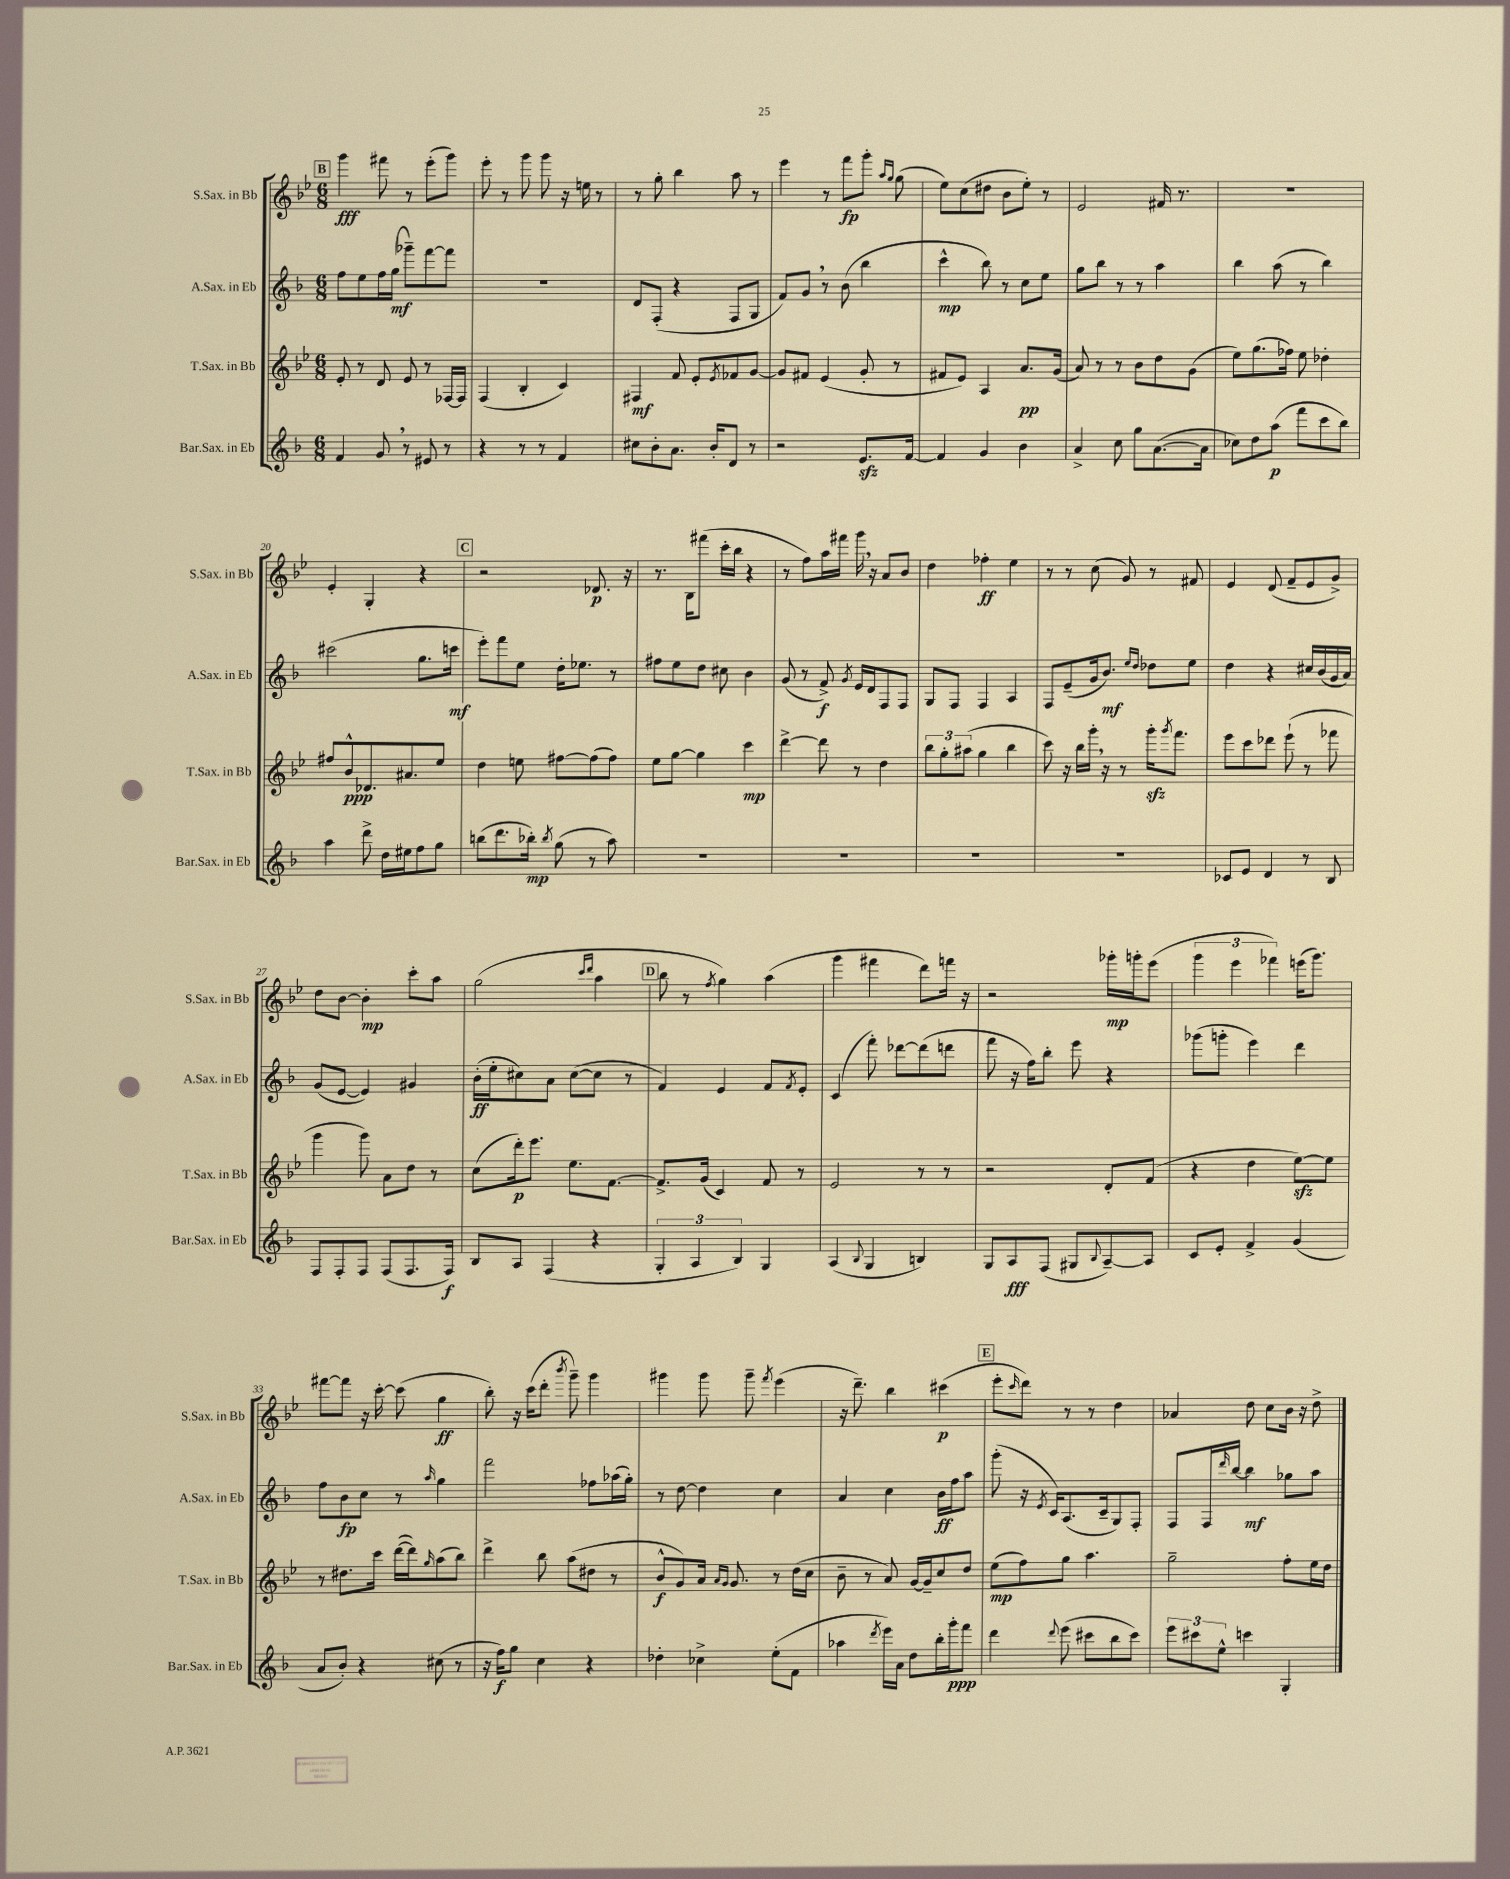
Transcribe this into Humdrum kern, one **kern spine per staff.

**kern	**kern	**kern	**kern
*staff4	*staff3	*staff2	*staff1
*clefG2	*clefG2	*clefG2	*clefG2
*k[b-]	*k[b-e-]	*k[b-]	*k[b-e-]
*M6/8	*M6/8	*M6/8	*M6/8
4f	8e-'	8ff	4ggg
.	8r	8ee	.
8g	8d	16ff	8fff#
.	.	(16gg	.
8r	8e-	8ggg-~)	8r
8e#	8r	[8fff	(8eee-'
8r	[16F-	8fff]	8ggg)
.	16F-]	.	.
=	=	=	=
4r	(4F	2.r	8eee-'
.	.	.	8r
8r	4B-'	.	8ggg
8r	.	.	8ggg
4f	4c)	.	16r
.	.	.	16ee
.	.	.	8r
=	=	=	=
8cc#	4F#	8d	8r
8b-'	.	(8F'	8gg'
8.a	8f	4r	4bb-
.	8e-'	.	.
16b-'	.	.	.
.	8qe-	.	.
8d	8f-	8F	8aa
8r	[8g	8G	8r
=	=	=	=
2r	8g]	8f)	4eee-
.	8f#	8g	.
.	(4e-	8r	8r
.	.	(8b-	8fff
8.e	8g'	4bb-	8ggg'
.	.	.	16qqaa
.	.	.	16qqgg
.	8r	.	(8gg
[16f	.	.	.
=	=	=	=
4f]	8f#	4ccc^^	8ee-)
.	8e-)	.	(8cc
4g	4A	8bb-)	8dd#
.	.	8r	8b-
4b-	8.a	8cc	8ee-')
.	.	8ee	8r
.	(16g	.	.
=	=	=	=
4a^	8a)	8gg	2e-
.	8r	8bb-	.
8cc	8r	8r	.
8gg	8b-	8r	.
([8.a	8dd	4aa	16f#
.	.	.	8.r
.	(8g	.	.
16a]	.	.	.
=	=	=	=
8cc-)	8ee-)	4bb-	2.r
8dd	(8.gg	.	.
(8aa	.	(8aa	.
.	16ff-)	.	.
8fff	8ee-	8r	.
8ccc	4dd-'	4bb-)	.
8bb-)	.	.	.
=	=	=	=
4aa	8ff#	(2ccc#	4e-'
.	8b-^^	.	.
8ddd^	8.d-	.	4G'
16dd	.	.	.
16ee#	8.a#	.	.
8ff	.	8.gg	4r
8gg	8ee-	.	.
.	.	16ccc	.
=	=	=	=
(8bb	4dd	8eee')	2r
8.ddd	.	8fff	.
.	8ee	8ee	.
16bb-')	.	.	.
8qbb-	.	.	.
(8gg	[8ff#	16dd'	.
.	.	8.ee-	.
8r	(8ff#]	.	8.d-
8aa)	8ff#)	8r	.
.	.	.	16r
=	=	=	=
2.r	8ee-	8ff#	8.r
.	[8gg	8ee	.
.	.	.	16B-
.	4gg]	8dd	(8fff#
.	.	8cc#	16ccc'
.	.	.	16bb-
.	4ccc	4b-	4r
=	=	=	=
2.r	[4ddd^	(8g	8r
.	.	8r	8ff)
.	8ddd]	8f^)	16aa
.	.	.	16fff#
.	.	8qg	.
.	8r	16e	16ggg
.	.	16d	16r
.	4dd	8F	8a
.	.	8F	8b-
=	=	=	=
2.r	12bb-	8G	4dd
.	12gg'	.	.
.	.	8F	.
.	(12aa#	.	.
.	4gg	4F	4ff-'
.	4bb-	4A	4ee-
=	=	=	=
2.r	8ccc)	8F	8r
.	16r	(8e~	8r
.	16bb-	.	.
.	16ggg'	16g	(8cc
.	16r	8.b-)	.
.	8r	.	8g)
.	.	16qqee	.
.	.	16qqdd	.
.	16ggg'	8dd-	8r
.	8qggg	.	.
.	8.fff	.	.
.	.	8ee	8f#
=	=	=	=
8c-	8eee-	4dd	4e-
8e	8ccc	.	.
4d	8ddd-	4r	(8d
.	(8eee-`	.	8f~
8r	8r	16cc#	8e-
.	.	(16b-	.
8B-	8fff-	16g	8g^)
.	.	16a)	.
=	=	=	=
8F	4ggg	(8g	8dd
8F'	.	[8e	[8b-
8F	8ggg)	4e])	4b-']
(8F	8a	.	.
8.F	8dd	4g#	8ccc'
.	8r	.	8aa
16F)	.	.	.
=	=	=	=
8B-	(8cc	(16b-'	(2gg
.	.	16ee'	.
8A	16ddd')	8cc#)	.
.	8.eee-	.	.
(4F	.	8a	.
.	8.ee-	([8cc#	.
.	.	.	16qqccc
.	.	.	16qqddd
4r	.	8cc#]	4aa
.	[8.f	.	.
.	.	8r	.
=	=	=	=
6G'	8.f^]	4f)	8bb-
.	.	.	8r
6A	.	.	.
.	(16g	.	.
.	.	.	8qff
.	4c)	4e	4gg)
6B-)	.	.	.
4G	8f	8f	(4aa
.	.	8qf	.
.	8r	8e'	.
=	=	=	=
(4A	2e-	(4c	4ggg
8qqB-	.	.	.
4G	.	8fff')	4fff#
.	.	[8ddd-	.
4B)	8r	(8ddd-]	8ddd)
.	8r	8ddd	16fff
.	.	.	16r
=	=	=	=
8G	2r	8fff	2r
8A	.	16r	.
.	.	16ff)	.
(8F	.	8bb-'	.
8G#	.	8eee	.
8qqB-	.	.	.
[8A~)	8d'	4r	16ggg-'
.	.	.	16ggg'
8A]	(8f	.	(8eee-
=	=	=	=
8c	4r	(8ggg-	6ggg
8e'	.	8ggg'	.
.	.	.	6eee-
4f^	4dd	4eee)	.
.	.	.	6fff-)
(4g	[8ee-)	4ddd	(16eee
.	.	.	8.ggg)
.	8ee-]	.	.
=	=	=	=
8a	8r	8ff	[8fff#
8b-')	8.dd#	8b-	8fff#]
4r	.	8cc	16r
.	16ccc	.	[16ccc'
.	([16ddd	8r	(8ccc]
.	16ddd])	.	.
.	16qqgg	16qqaa	.
(8cc#	(8aa	4gg	4gg
8r	8bb-)	.	.
=	=	=	=
16r	4ddd^	2fff	8bb-')
16ff)	.	.	.
8gg	.	.	16r
.	.	.	(16ccc
4cc	8bb-	.	8ddd'
.	.	.	8qbbb-
.	(8aa	.	8ggg~)
4r	8dd#	8ff-	4ggg
.	8r	(16aa-	.
.	.	16gg')	.
=	=	=	=
4dd-'	8b-^^	8r	4ggg#
.	8g)	[8dd	.
4cc-^	16a	4dd]	8ggg#
.	16qqa	.	.
.	16qqg	.	.
.	8.g	.	.
.	.	.	8ggg#~
.	.	.	8qfff
(8ee'	8r	4cc	(4eee-
8f	(16dd	.	.
.	16cc	.	.
=	=	=	=
4aa-	8b-~	4a	16r
.	.	.	8.ddd~)
.	8r	.	.
8qddd	.	.	.
16eee)	8a)	4cc	4bb-
16a	.	.	.
8dd	[16g	.	.
.	16g~]	.	.
16bb-'	8cc	16b-	(4ccc#
16ggg'	.	16ff	.
8fff	8dd	8aa	.
=	=	=	=
4ddd	(8ee-	(8ggg'	8eee-'
.	.	.	16qqccc
.	8ff)	16r	8ddd)
.	.	8qe	.
.	.	16c)	.
8qqddd	.	.	.
(8eee	8gg	(8.A	8r
8ccc#	4.aa	.	8r
.	.	16c~	.
8bb-	.	8G)	4dd
8ccc#)	.	8F'	.
=	=	=	=
12eee	2gg~	8F	4a-
12ccc#	.	.	.
.	.	16F	.
12ee^^	.	.	.
.	.	16qqddd	.
.	.	[16bb-	.
4ccc	.	4bb-]	8dd
.	.	.	8cc
4G'	8ff'	8gg-	16b-
.	.	.	16r
.	16ee-	8aa	8dd^
.	16dd	.	.
==	==	==	==
*-	*-	*-	*-
